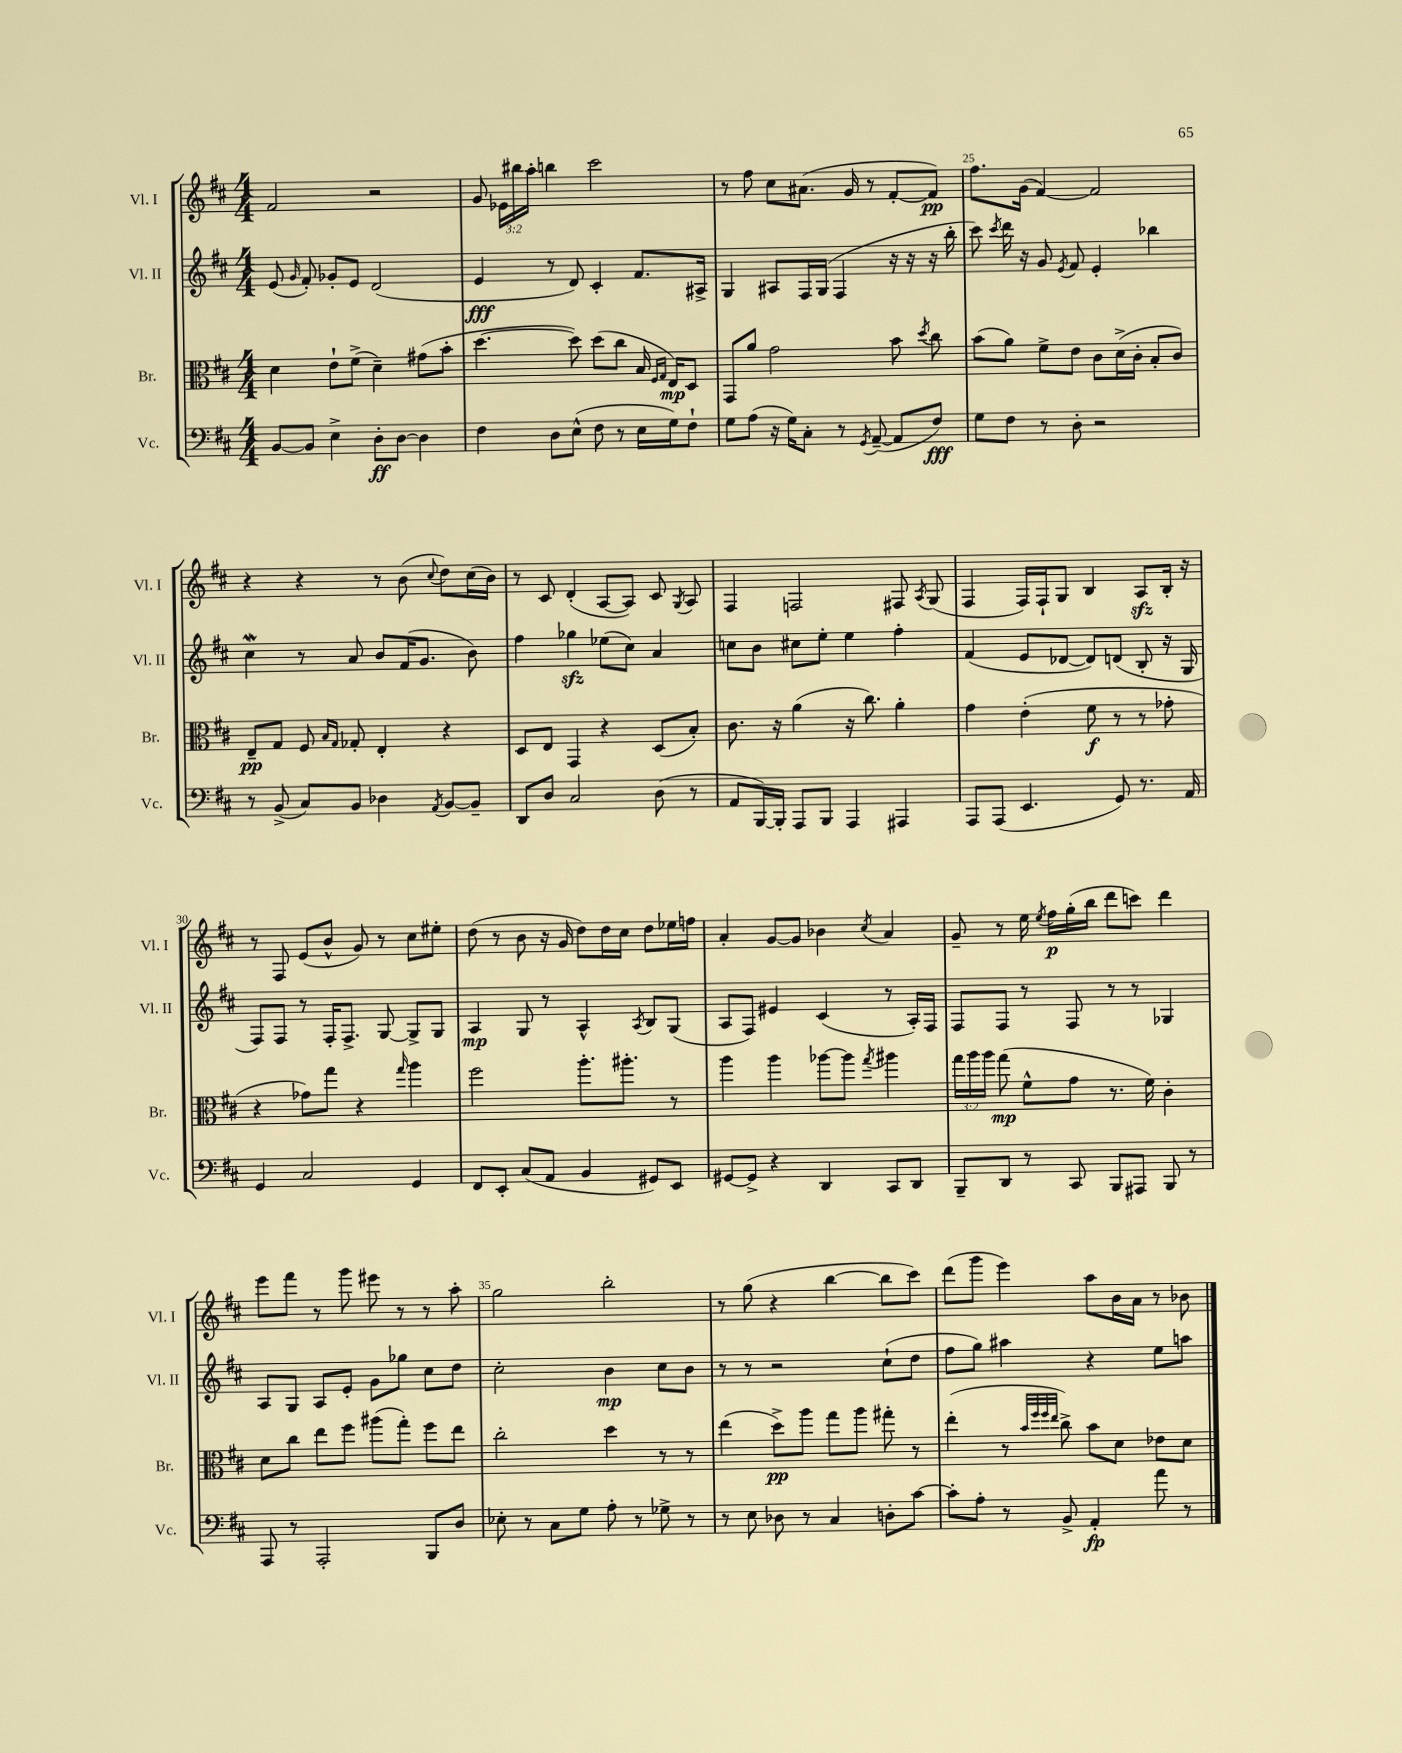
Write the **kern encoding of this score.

**kern	**kern	**kern	**kern
*staff4	*staff3	*staff2	*staff1
*clefF4	*clefC3	*clefG2	*clefG2
*k[f#c#]	*k[f#c#]	*k[f#c#]	*k[f#c#]
*M4/4	*M4/4	*M4/4	*M4/4
[8BB	4d	(8e	2f#
.	.	16qqg	.
8BB]	.	8f#')	.
4E^	8e`	8g-'	.
.	(8f#^	8e	.
8D'	4d~)	(2d	2r
[8D	.	.	.
4D]	(8g#	.	.
.	8b'	.	.
=	=	=	=
4F#	[4.dd	4e	8g
.	.	.	24e-
.	.	.	24bb#
.	.	.	24aa'
8D	.	8r	4bb
(8E^^	8dd])	8d)	.
8F#	(8dd	4c#'	2ccc#
8r	8cc#	.	.
16E	16B	8.f#	.
.	16qqF#	.	.
.	16qqG	.	.
16G)	16E)	.	.
8F#`	8D	.	.
.	.	16A#^	.
=	=	=	=
8G	8GG	4G	8r
(8A	8a	.	8ff#
16r	2g	8A#	8cc#
16G)	.	.	.
8C#'	.	16F#	(8.a#
.	.	(16G	.
8r	.	4F#	.
.	.	.	16g
8qGG	.	.	.
([8AA~	.	.	8r
8AA]	8b	16r	[8f#'
.	.	16r	.
.	8qdd	.	.
8F#)	8cc#	16r	8f#])
.	.	16bb'	.
=	=	=	=
8G	(8b	8ccc#)	8.ff#
.	.	8qccc#	.
8F#	8a)	16ddd	.
.	.	16r	(16g
8r	8f#^	8g	[4f#)
.	.	8qe	.
8D'	8e	8f#	.
2r	8c#	4e'	2f#]
.	(16d^	.	.
.	16c#'	.	.
.	8B'	4bb-	.
.	8c#)	.	.
=	=	=	=
8r	8E~	4cc#	4r
(8BB^	8G	.	.
8C#)	8F#	8r	4r
.	16qqB	.	.
.	16qqG	.	.
8BB	8G-'	8a	.
4D-	4E'	8b	8r
.	.	(16f#	(8b
.	.	8.g	.
8qAA	.	.	8qqcc#
[8BB	4r	.	8dd)
8BB~]	.	8b)	(16cc#
.	.	.	16b)
=	=	=	=
8DD	8D	4ff#	8r
8D	8E	.	8c#
2C#	4GG	4gg-	(4d'
.	4r	(8ee-	[8A
.	.	8cc#)	8A])
(8D	(8D	4a	8c#
.	.	.	8qG
8r	8B')	.	8A
=	=	=	=
8AA	8.c#	8cc	4F#
[16BBB)	.	8b	.
16BBB']	16r	.	.
8AAA	(4a	8cc#	2F
8BBB	.	8ee'	.
4AAA	16r	4ee	.
.	8.cc#)	.	.
4AAA#	4a'	4ff#'	8F#
.	.	.	8qA
.	.	.	(8G
=	=	=	=
8AAA	4g	(4f#	4F#
(8AAA	.	.	.
4.EE	(4e'	8e	16F#)
.	.	.	16F#`
.	.	[8d-	8G
.	8f#	8d-])	4B
8GG)	8r	(8d	.
8.r	8r	8B'	8A
.	8g-'	16r	16B'
16AA	.	16G	16r
=	=	=	=
4GG	4r	8F#)	8r
.	.	8F#	8F#
2C#	8g-)	8r	(8e
.	8gg	16F#'	8b^^
.	.	8.F#^	.
.	4r	.	8g)
.	.	[8G	8r
.	16qqgg	.	.
4GG	4aa	8G^]	8cc#
.	.	8G	8ee#'
=	=	=	=
8FF#	2ff#	4A	(8dd
8EE'	.	.	8r
(8C#	.	8G	8b
8AA	.	8r	16r
.	.	.	16g
4BB	8.aa'	4A^^	8dd)
.	.	.	16dd
.	8.aa#'	.	16cc#
.	.	8qA	.
8GG#)	.	8B	8dd
8EE	8r	(8G	16ee-
.	.	.	16ff
=	=	=	=
[8GG#	4aa	8A	4a'
8GG#^]	.	8F#)	.
4r	4aa	4e#	[8g
.	.	.	8g]
4DD	[8aa-	(4c#	4b-
.	8aa-]	.	.
.	8qgg	.	8qcc#
8CC#	4aa#	8r	4a
8DD	.	16A')	.
.	.	16F#	.
=	=	=	=
8BBB~	24gg	8F#	8g~
.	24aa	.	.
.	24aa	.	.
8DD	(8gg	8F#	8r
8r	8f#^^	8r	16ee
.	.	.	8qee
.	.	.	16ff#
8CC#	8g	8F#	(16gg'
.	.	.	16bb
8BBB	8.r	8r	8ddd
8AAA#	.	8r	8ccc)
.	16f#)	.	.
8BBB	4c#'	4G-	4ddd
8r	.	.	.
=	=	=	=
8AAA	8d	8A	8eee
8r	8cc#	8G	8fff#
2AAA'	8ee	8A	8r
.	8ff#	8e'	8ggg
.	(8aa#	8g	8eee#
.	8gg')	8gg-	8r
8BBB	8ff#	8cc#	8r
8D	8ee	8dd	8aa'
=	=	=	=
8E-'	2cc#'	2cc#'	2gg
8r	.	.	.
8C#	.	.	.
8G	.	.	.
8A'	4dd	4b	2bb'
8r	.	.	.
8G-^	8r	8cc#	.
8r	8r	8b	.
=	=	=	=
8r	(4ee	8r	8r
8E	.	8r	(8gg
8D-	8dd^)	2r	4r
8r	8aa	.	.
4C#	8gg	.	[4bb
.	8aa	.	.
8D'	8gg#'	(8cc#`	8bb]
[8c#	8r	8dd	8ccc#)
=	=	=	=
8c#']	(4ee'	8ff#	(8ddd
8A'	.	8gg)	8ggg
8r	8r	4aa#	4eee)
.	32qqb	.	.
.	32qqff#	.	.
.	32qqff#	.	.
.	32qqee	.	.
8BB^	8cc#^)	.	.
4AA'	8b	4r	8aa
.	8d	.	16b
.	.	.	16a
8a	8e-	8ee	8r
8r	8d	8aa	8b-
==	==	==	==
*-	*-	*-	*-
